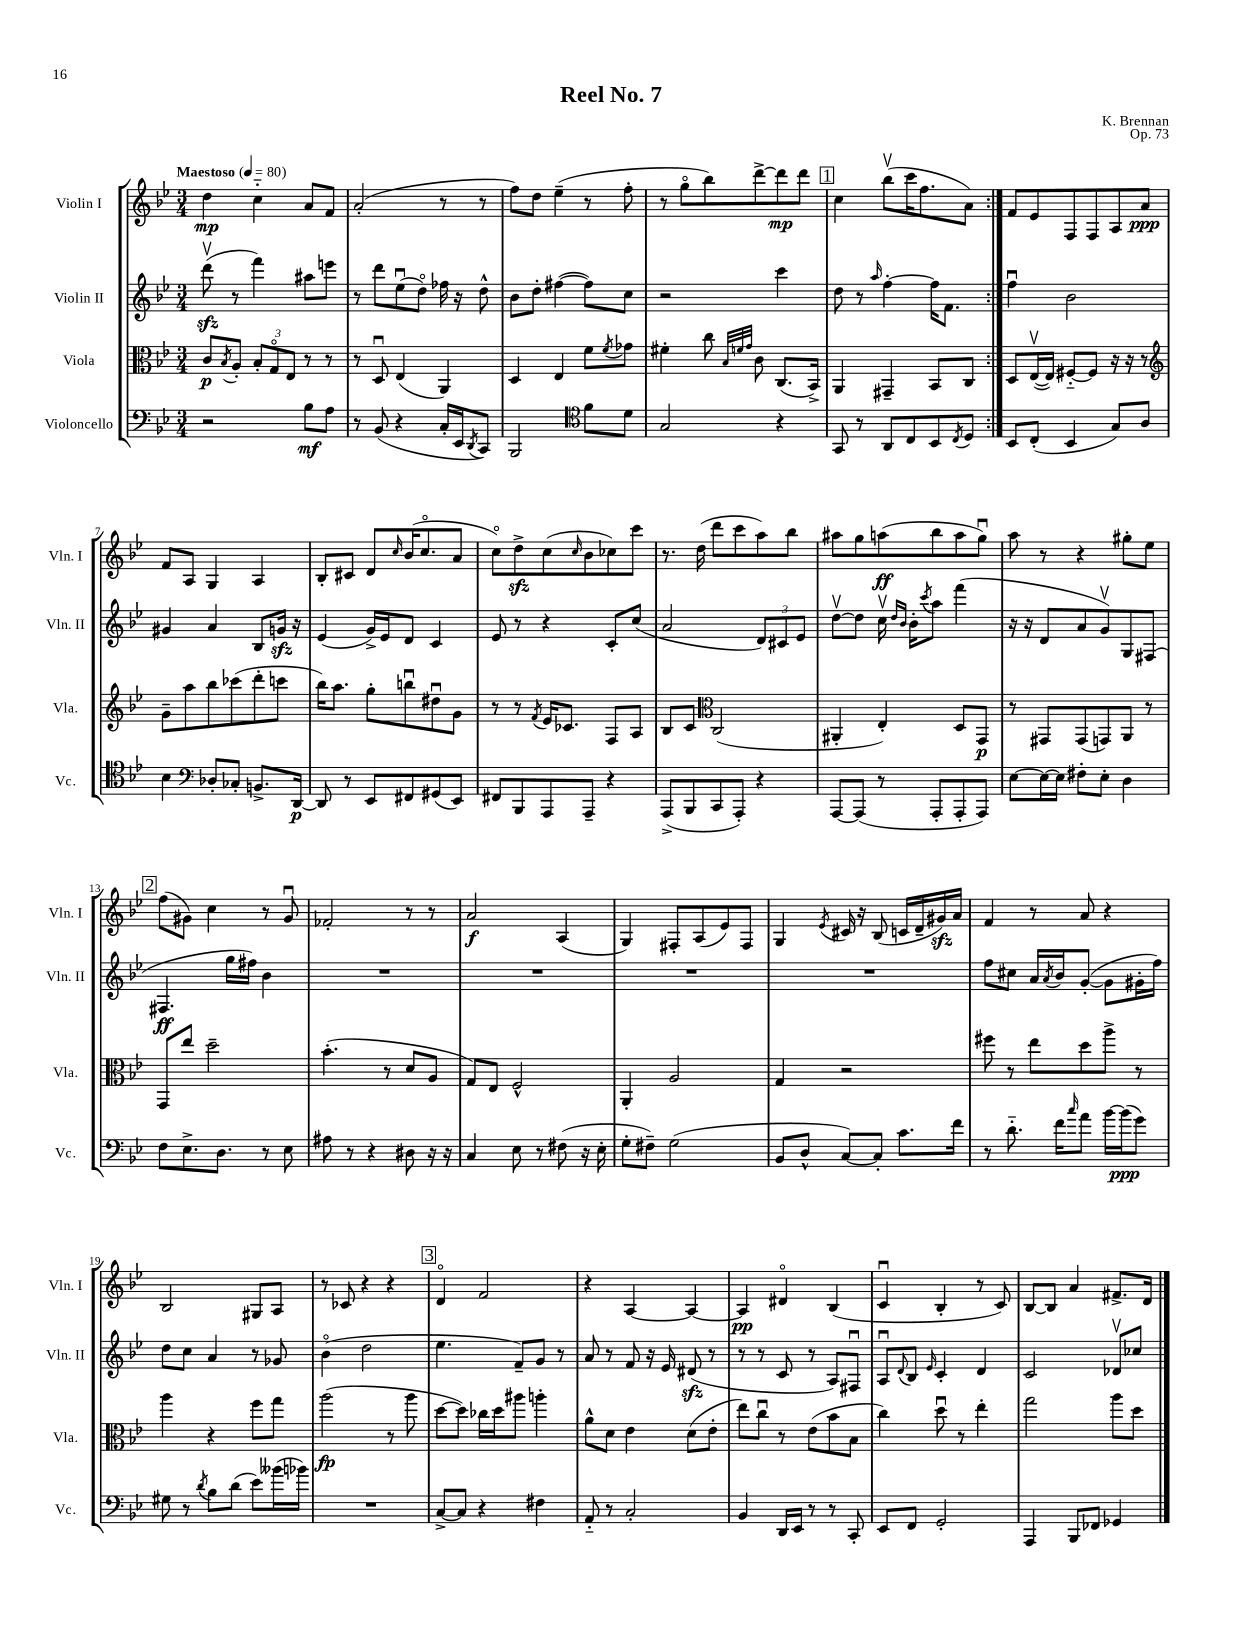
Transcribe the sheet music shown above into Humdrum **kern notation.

**kern	**kern	**kern	**kern
*staff4	*staff3	*staff2	*staff1
*clefF4	*clefC3	*clefG2	*clefG2
*k[b-e-]	*k[b-e-]	*k[b-e-]	*k[b-e-]
*M3/4	*M3/4	*M3/4	*M3/4
*MM80	*MM80	*MM80	*MM80
2r	8c	(8dddv	4dd
.	8qB-	.	.
.	8A'	8r	.
.	12B-'	4fff)	4cc'~
.	12Go	.	.
.	12E-	.	.
8B-	8r	8aa#	8a
8A	8r	8eee	8f
=	=	=	=
8r	8r	8r	(2a'
(8BB-	8Du	8ddd	.
4r	(4E-	(8ee-u	.
.	.	8ddo)	.
16C'	4AA)	16ff-	8r
16EE-	.	16r	.
8qDD	.	.	.
8CC)	.	8dd^^	8r
=	=	=	=
2BBB-	4D	8b-	8ff)
.	.	8dd'	8dd
.	4E-	([4ff#	(4ee-~
*clefC4	*	*	*
8f	8f	8ff#])	8r
.	8qf	.	.
8d	8g-	8cc	8ff'
=	=	=	=
2G	4f#'	2r	8r
.	.	.	8ggo
.	8cc	.	8bb-)
.	32qqB-	.	.
.	32qqf	.	.
.	32qqg	.	.
.	8c	.	[8ddd^
4r	(8.C	4ccc	8ddd]
.	.	.	8ddd
.	16BB-^)	.	.
=	=	=	=
8GG	4AA	8dd	4cc
8r	.	8r	.
.	.	16qqaa	.
8AA	4GG#~	[4ff'	(8bb-v
8C	.	.	16ccc
.	.	.	8.ff
8BB-	8BB-	16ff]	.
.	.	8.f	.
8qC	.	.	.
8D	8C	.	8a)
=:|!	=:|!	=:|!	=:|!
8BB-	8D	4ffu	8f
(8C'	([16E-v	.	8e-
.	16E-])	.	.
4BB-	[8F#'~	2b-	8F
.	8F#]	.	8F
8G)	16r	.	8A
.	16r	.	.
8A	8r	.	8a
=	=	=	=
*	*clefG2	*	*
4B-	8g~	4g#	8f
.	8aa	.	8A
*clefF4	*	*	*
8D-'	8bb-	4a	4G
8C-'	(8ccc-	.	.
8.BB^	8ddd'	8B-	4A
.	8ccc	16g	.
[16DD	.	16r	.
=	=	=	=
8DD]	16bb-)	(4e-	8B-'
.	8.aa	.	.
8r	.	.	8c#
8EE-	8gg'	16g^)	8d
.	.	16e-	.
.	.	.	16qqcc
8FF#	8bbu	8d	(16b-
.	.	.	8.cco
(8GG#	8dd#u	4c	.
8EE-)	8g	.	8a
=	=	=	=
8FF#	8r	8e-	8cco)
8BBB-	8r	8r	8dd^
.	8qf	.	.
8AAA	16e-	4r	(8cc
.	8.c-	.	.
.	.	.	16qqcc
8AAA~	.	.	8b-
4r	8F	8c'	8cc-)
.	8A	(8cc	8ccc
=	=	=	=
(8AAA^	8B-	2a	8.r
8BBB-	8c	.	.
.	.	.	(16dd
*	*clefC3	*	*
8CC	(2C	.	8ddd
8AAA')	.	.	8ccc
4r	.	12d)	8aa)
.	.	12c#	.
.	.	.	8bb-
.	.	12e-	.
=	=	=	=
[8AAA	4AA#'	[8ddv	8aa#
(8AAA]	.	8dd]	8gg
8r	4E-')	16ccv	(8aa
.	.	16qqdd	.
.	.	16qqb-	.
.	.	16b-'	.
.	.	8qccc	.
8AAA'	.	8aa	8bb-
8AAA'	8D	(4fff	8aa
8AAA)	8GG	.	8ggu)
=	=	=	=
[8E-	8r	16r	8aa
.	.	16r	.
16E-_	8GG#	8d	8r
16E-]	.	.	.
8F#'	(8GG#	8a	4r
8E-'	8GG)	8gv)	.
4D	8AA	8G	8gg#'
.	8r	(8F#	8ee-
=	=	=	=
8F	8GG	4.F#	(8ff
8.E-^	8ee-	.	8g#)
.	2dd~	.	4cc
8.D	.	.	.
.	.	16gg	.
.	.	16ff#)	.
8r	.	4b-	8r
8E-	.	.	8g#u
=	=	=	=
8A#	(4.b-'	2.r	2f-'
8r	.	.	.
4r	.	.	.
.	8r	.	.
8D#	8d	.	8r
16r	8A	.	8r
16r	.	.	.
=	=	=	=
4C	8G)	2.r	2a
.	8E-	.	.
8E-	2F^^	.	.
8r	.	.	.
(8F#	.	.	(4A
16r	.	.	.
16E-'	.	.	.
=	=	=	=
8G'	4AA'	2.r	4G)
8F#~)	.	.	.
(2G	2A	.	8F#'
.	.	.	(8A
.	.	.	8e-)
.	.	.	8F#
=	=	=	=
8BB-	4G	2.r	4G
8D^^	.	.	.
.	.	.	8qe-
[8C)	2r	.	16c#
.	.	.	16r
8C']	.	.	(8B-
8.c	.	.	16c
.	.	.	16d~
.	.	.	16g#)
16f	.	.	16a
=	=	=	=
8r	8ff#	8ff	4f
8.d'~	8r	8cc#	.
.	8ee-	16a	8r
.	.	8qa	.
16f	.	16b-	.
16qqcc	.	.	.
8a	8dd	([8g'	8a
[16b-	8aa^	8g]	4r
(16b-]	.	.	.
8g)	8r	16g#'	.
.	.	16ff)	.
=	=	=	=
8G#	4aa	8dd	2B-
8r	.	8cc	.
8qd	.	.	.
8B-	4r	4a	.
(8d	.	.	.
8e-)	8ff	8r	8G#
(16b--	8gg	8g-	8A
16b-)	.	.	.
=	=	=	=
2.r	(2aa	(4b-o	8r
.	.	.	8c-
.	.	2dd	4r
.	8r	.	4r
.	8aa	.	.
=	=	=	=
[8C^	[8dd	4.ee-	4do
8C]	8dd])	.	.
4r	16cc-	.	2f
.	16dd	.	.
.	8aa#	8f~)	.
4F#	4aa'	8g	.
.	.	8r	.
=	=	=	=
8AA'~	8a^^	8a	4r
8r	8d	8r	.
2C'	4e-	8f	[4A
.	.	16r	.
.	.	16e-	.
.	(8d	(8d#	4A_
.	8e-'	8r	.
=	=	=	=
4BB-	8ee-)	8r	4A]
.	8ccu	8r	.
16DD	8r	8c	4d#o
16EE-	.	.	.
8r	(8e-	8r	.
8r	8b-	8A)	(4B-
8CC'	8B-	8F#u	.
=	=	=	=
8EE-	4cc)	8Au	4cu
.	.	8qqd	.
8FF	.	8B-	.
.	.	16qqe-	.
2GG'	8ddu	4c'	4B-'
.	8r	.	.
.	4ee-'	4d	8r
.	.	.	8c)
=	=	=	=
4AAA	2gg	2c	[8B-
.	.	.	8B-]
8BBB-	.	.	4a
8FF-	.	.	.
4GG-	8aa	8d-v	8.f#^
.	8dd	8cc-	.
.	.	.	16d
==	==	==	==
*-	*-	*-	*-
